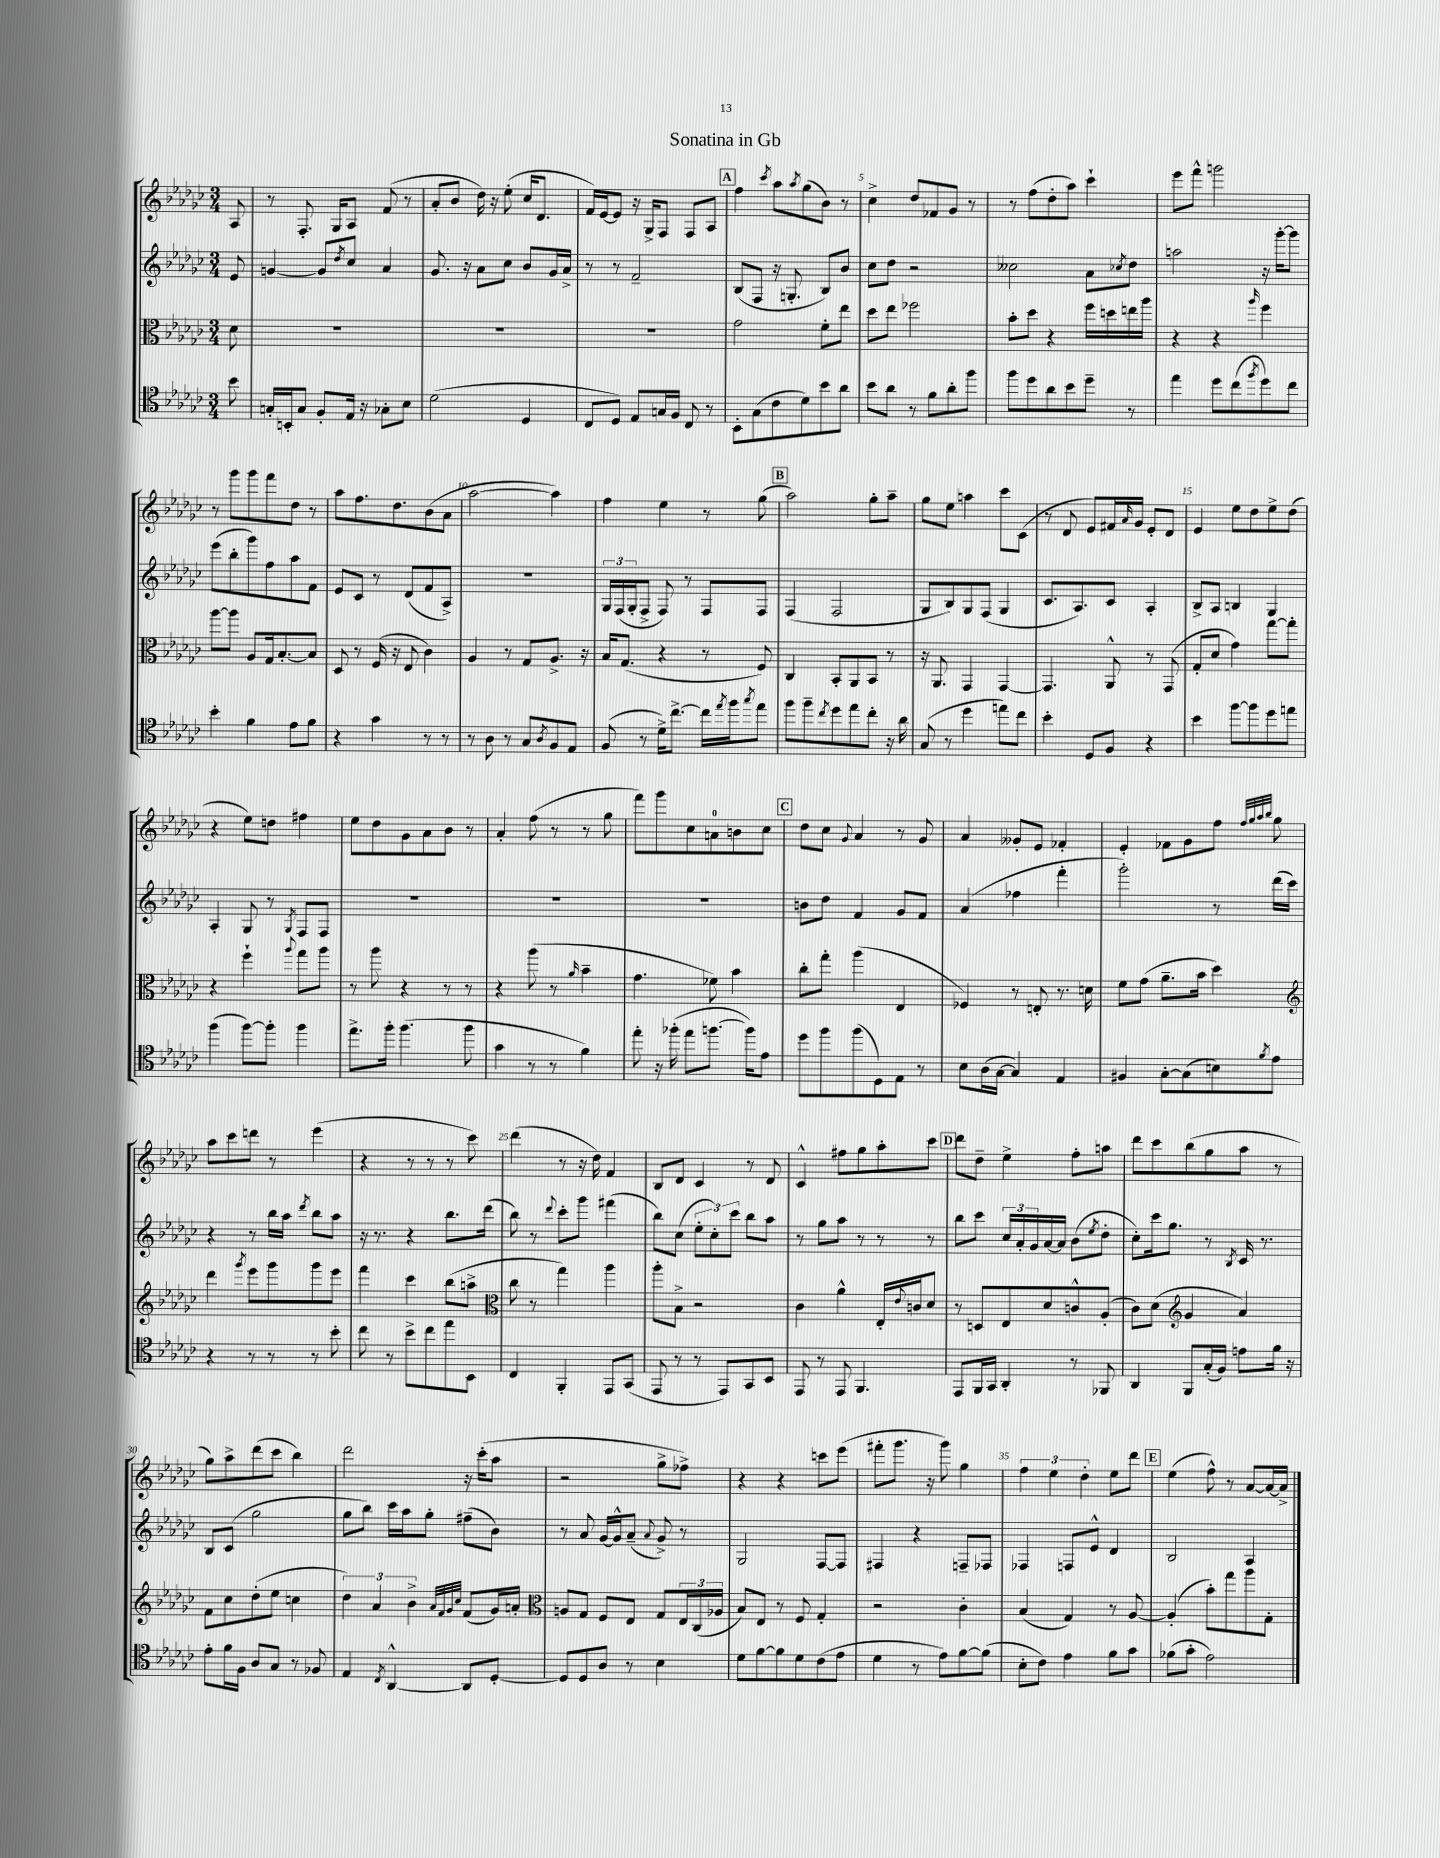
\header { title = "Sonatina in Gb" }
<<
\new StaffGroup <<
\new Staff = "s0" {
    \clef treble \key ges \major \numericTimeSignature \time 3/4 \partial 8
    aes8 |
    r8 f8.-. ges16 aes8 f'8( r8 |
    aes'8-. bes'8 des''16) r16 ees''8-.( ces''16 des'8. |
    f'16) ees'16~ ees'8 r16 ges16-> f8 f8 aes8 |
    \mark \markup { \box "A" } f''4 \acciaccatura { ces'''8 } aes''8 \acciaccatura { aes''8 } ges''8( bes'8) r8 |
    ces''4-> des''8 fes'8 ges'8 r8 |
    r8 f''8( des''8-. aes''8) ces'''4-! |
    ees'''8 f'''8-^ g'''2 |
    r8 ges'''8 ges'''8 f'''8 des''8 r8 |
    aes''8 f''8. des''8. bes'8( aes'8 |
    aes''2~ aes''4) |
    f''4 ees''4 r8 ges''8( |
    \mark \markup { \box "B" } aes''2) ges''8-. aes''8-- |
    ges''8 ees''8 a''4 ces'''8 ces'8( |
    r8 des'8 ees'8) fis'16 \grace { aes'16 } ges'16 ees'8-. des'8 |
    ees'4 ees''8 des''8 ees''8-> des''8( |
    r4 ees''8) d''8 fis''4 |
    ees''8 des''8 ges'8 aes'8 bes'8 r8 |
    aes'4-. f''8( r8 r8 ges''8 |
    f'''8) ges'''8 ces''8 a'8-0 b'8 ces''8 |
    \mark \markup { \box "C" } des''8 ces''8 \appoggiatura { ges'8 } aes'4 r8 ges'8 |
    aes'4 geses'8-. ees'8 fes'4-. |
    ees'4-. fes'8 ges'8 f''8 \grace { f''32 ges''32 aes''32 bes''32 } ges''8 |
    aes''8 ces'''8 d'''8 r8 ees'''4( |
    r4 r8 r8 r8 ces'''8) |
    des'''4( r8 r16 des''16) f'4 |
    bes8 des'8 ces'4 r8 des'8 |
    ces'4-^ fis''8 ges''8 aes''8-. ces'''8 |
    \mark \markup { \box "D" } des'''8 des''8-- ees''4-> f''8-. a''8 |
    des'''8 ces'''8 bes''8( ges''8 aes''8 r8 |
    ges''8) aes''8-> des'''8( ces'''8 bes''4) |
    des'''2 r16 ces'''16-.( aes''8 |
    r2 ges''8-> fes''8->) |
    r4 r4 c'''8 ees'''8( |
    fis'''8-. ges'''8. r16 ges'''8) ges''4 |
    \tuplet 3/2 { f''4 ees''4 des''4-. } ees''8 des'''8 |
    \mark \markup { \box "E" } ees''4( f''8-^) r8 aes'8~ aes'16~ aes'16-> \bar "|." |
}
\new Staff = "s1" {
    \clef treble \key ges \major \numericTimeSignature \time 3/4 \partial 8
    ees'8 |
    g'4~ g'8 \acciaccatura { des''8 } ces''8 aes'4 |
    ges'8. r16 aes'8 ces''8 bes'8 ges'16 aes'16-> |
    r8 r8 f'2-- |
    \mark \markup { \box "A" } bes8( f8 r16 g8.-. bes8) bes'8 |
    ces''8 des''8 r2 |
    ceses''2 aes'8 \acciaccatura { ces''8 } des''8 |
    a''2 r16 ges'''16~-. ges'''8 |
    ees'''8( bes''8-. ges'''8) f''8 aes''8 f'8 |
    ees'8 ces'8 r8 des'8( f'8 aes8->) |
    R2. |
    \tuplet 3/2 { ges16 f16( ges16-. } f8-> f8) r8 f8 f8 |
    \mark \markup { \box "B" } f4( f2 |
    ges8 bes8) ges8 f8( ges4 |
    ces'8. aes8.) ces'8 aes4-. |
    bes8-> aes8 b4 ges4 |
    aes4-. ges8 r8 \acciaccatura { ges8 } f8 f8 |
    R2. |
    R2. |
    R2. |
    \mark \markup { \box "C" } b'8 des''8 f'4 ges'8 f'8 |
    aes'4( fes''4 f'''4-. |
    ges'''2-.) r8 des'''16( ces'''16) |
    r4 r8 bes''16 aes''16 \acciaccatura { des'''8 } bes''8 aes''8 |
    r16 r8. r4 bes''8. des'''16( |
    bes''8) r8 \appoggiatura { des'''8 } ces'''8-. ges'''8 fis'''4( |
    bes''8) ces''8( \tuplet 3/2 { ees''8-. ces''8-.) ces'''8 } bes''8 aes''8 |
    r8 ges''8 aes''8 r8 r8 r8 |
    \mark \markup { \box "D" } bes''8 ces'''8 \tuplet 3/2 { ces''16 aes'16-. ges'16 } aes'16~ aes'16 bes'8( \acciaccatura { ees''8 } des''8-. |
    ces''8-.) ces'''16 ges''8. r8 \acciaccatura { bes8 } ces'16 r8. |
    bes8 ces'8( ges''2 |
    ges''8 bes''8) ces'''16 aes''16 ges''8-. fis''8--( bes'8) |
    r8 aes'8 ges'16~ ges'16-^ aes'8--( \appoggiatura { aes'8 } ges'8->) r8 |
    ges2 f8~ f8 |
    fis4 r4 f8-- fes8 |
    fes4 f8 ees'8-^ des'4 |
    \mark \markup { \box "E" } bes2 aes4 \bar "|." |
}
\new Staff = "s2" {
    \clef alto \key ges \major \numericTimeSignature \time 3/4 \partial 8
    des'8 |
    R2. |
    R2. |
    R2. |
    \mark \markup { \box "A" } ges'2 f'8-. ees''8 |
    des''8 ees''8 fes''2 |
    bes'8-. des''8 r4 f''16 d''16 e''16 aes''16 |
    r4 r4 \grace { aes''16 } f''4 |
    aes''8~ aes''8 aes8 ges16 bes8.~-. bes8 |
    des8 r8 f16( r16 ees8 ces'4) |
    aes4 r8 ges8 aes8.-> r16 |
    bes16 ges8.( r4 r8 f8) |
    \mark \markup { \box "B" } ces4 bes,8-. aes,8 bes,8 r8 |
    r16 aes,8. ges,4 ges,4~ |
    ges,4. aes,8-^ r8 ges,8( |
    ges8-. des'8 ges'4) ges''8~ ges''8-. |
    r4 f''4-! \appoggiatura { aes''8 } ges''8 aes''8 |
    r8 aes''8 r4 r8 r8 |
    r4 aes''8( r8 \grace { aes'16 } bes'4-- |
    ges'4. fes'8) bes'4 |
    \mark \markup { \box "C" } ces''8-. ges''8-. aes''4( ees4 |
    fes4) r8 e8-. r8. d'16 |
    f'8 ges'8( aes'8.-- bes'16 des''4) |
    \clef treble des'''4 \acciaccatura { ges'''8 } ees'''8 ges'''8 ges'''8 ees'''8 |
    f'''4 ces'''4 bes''8( a''8-> |
    \clef alto ces''8 r8 ges''4) aes''4 |
    aes''8-. bes8-> r2 |
    ces'4 aes'4-^ ees16-. \appoggiatura { ees'8 } c'16 des'8 |
    \mark \markup { \box "D" } r8 d8 ees8 des'8 c'8-^ aes8-.( |
    ces'8) des'8( \clef treble ges'4 aes'4) |
    f'8 ces''8 des''8-.( ees''8 c''4 |
    \tuplet 3/2 { des''4) aes'4 bes'4-> } \grace { aes'32 f'32 ges'32 ces''32 } f'8( ges'16) a'16-. |
    \clef alto a8 ges8 f8 ees8 ges8 \tuplet 3/2 { ees16 ces16( aes16 } |
    bes8) ees8 r8 f8 ges4-. |
    r2 ces'4-. |
    bes4( ges4) r8 aes8~ |
    \mark \markup { \box "E" } aes4-.( bes'8-.) ges''8 aes''8 ges8-. \bar "|." |
}
\new Staff = "s3" {
    \clef tenor \key ges \major \numericTimeSignature \time 3/4 \partial 8
    bes'8 |
    g16-. b,16-. g8 f8-. ees16 r16 ges8-. bes8 |
    des'2( des4 |
    ces8 des8) ees8 g16 f16 ces8 r8 |
    \mark \markup { \box "A" } bes,8-. ges8( ces'8 des'8) bes'8 aes'8 |
    bes'8 aes'8 r8 f'8 aes'8-. f''8 |
    f''8 des''8 aes'8 bes'8 des''8-- r8 |
    ees''4 des''8 ces''8( \acciaccatura { f''8 } des''8) ces''8 |
    bes'4-. f'4 ees'8 f'8 |
    r4 ges'4 r8 r8 |
    r8 aes8 r8 ges8 \acciaccatura { aes8 } f8 ees8 |
    f8( r8 des'16->) ces''8.~-> ces''16 \acciaccatura { ees''8 } f''16 \acciaccatura { ges''8 } ees''8 |
    \mark \markup { \box "B" } f''8 f''8-- \acciaccatura { ces''8 } des''8 ees''8 ces''8-. r16 aes'16 |
    ges8( r8 des''4 e''8) ces''8 |
    bes'4-. des8 f8 r4 |
    bes'4 f''8~ f''8 des''8 e''8 |
    f''4( f''8~) f''8-. f''4 |
    ees''8.-> f''16-. f''4.( f''8 |
    ges'4 r8 r8 f'4) |
    ees''8-. r16 fes''16-.( ees''8 f''8.~ f''16) ees'8 |
    \mark \markup { \box "C" } des''8 f''8 f''8( des8) ees8 r8 |
    bes8 aes16( ges16~ ges4) ees4 |
    fis4 ges8~-. ges8( b8) \acciaccatura { f'8 } ees'8 |
    r4 r8 r8 r8 bes'8-. |
    ces''8 r8 bes'8-> ces''8 ees''8 bes,8 |
    ces4 f,4-. ees,8 ges,8( |
    ees,8 r8 r8 ees,8) ges,8 bes,8 |
    ees,8 r8 ees,8 f,4. |
    \mark \markup { \box "D" } ees,8 f,16 ges,16 aes,4-. r8 fes,8 |
    aes,4 f,8 ges16-.( f16) e'8 f'16 r16 |
    ees'8-. f'16 f16 aes8 ges8 r8 fes8 |
    ees4 \acciaccatura { ces8 } aes,4~-^ aes,8 des8~-. |
    des8 des8 aes8 r8 bes4 |
    des'8 f'8~ f'8 des'8 ces'8( ees'8 |
    des'4 r8 ees'8) f'8~ f'8( |
    bes8-. ces'8) ees'4 f'8 ges'8 |
    \mark \markup { \box "E" } fes'8( ges'8-. ees'2) \bar "|." |
}
>>
>>
\layout { \context { \Score \override BarNumber.break-visibility = ##(#f #t #t) barNumberVisibility = #(every-nth-bar-number-visible 5) } }
